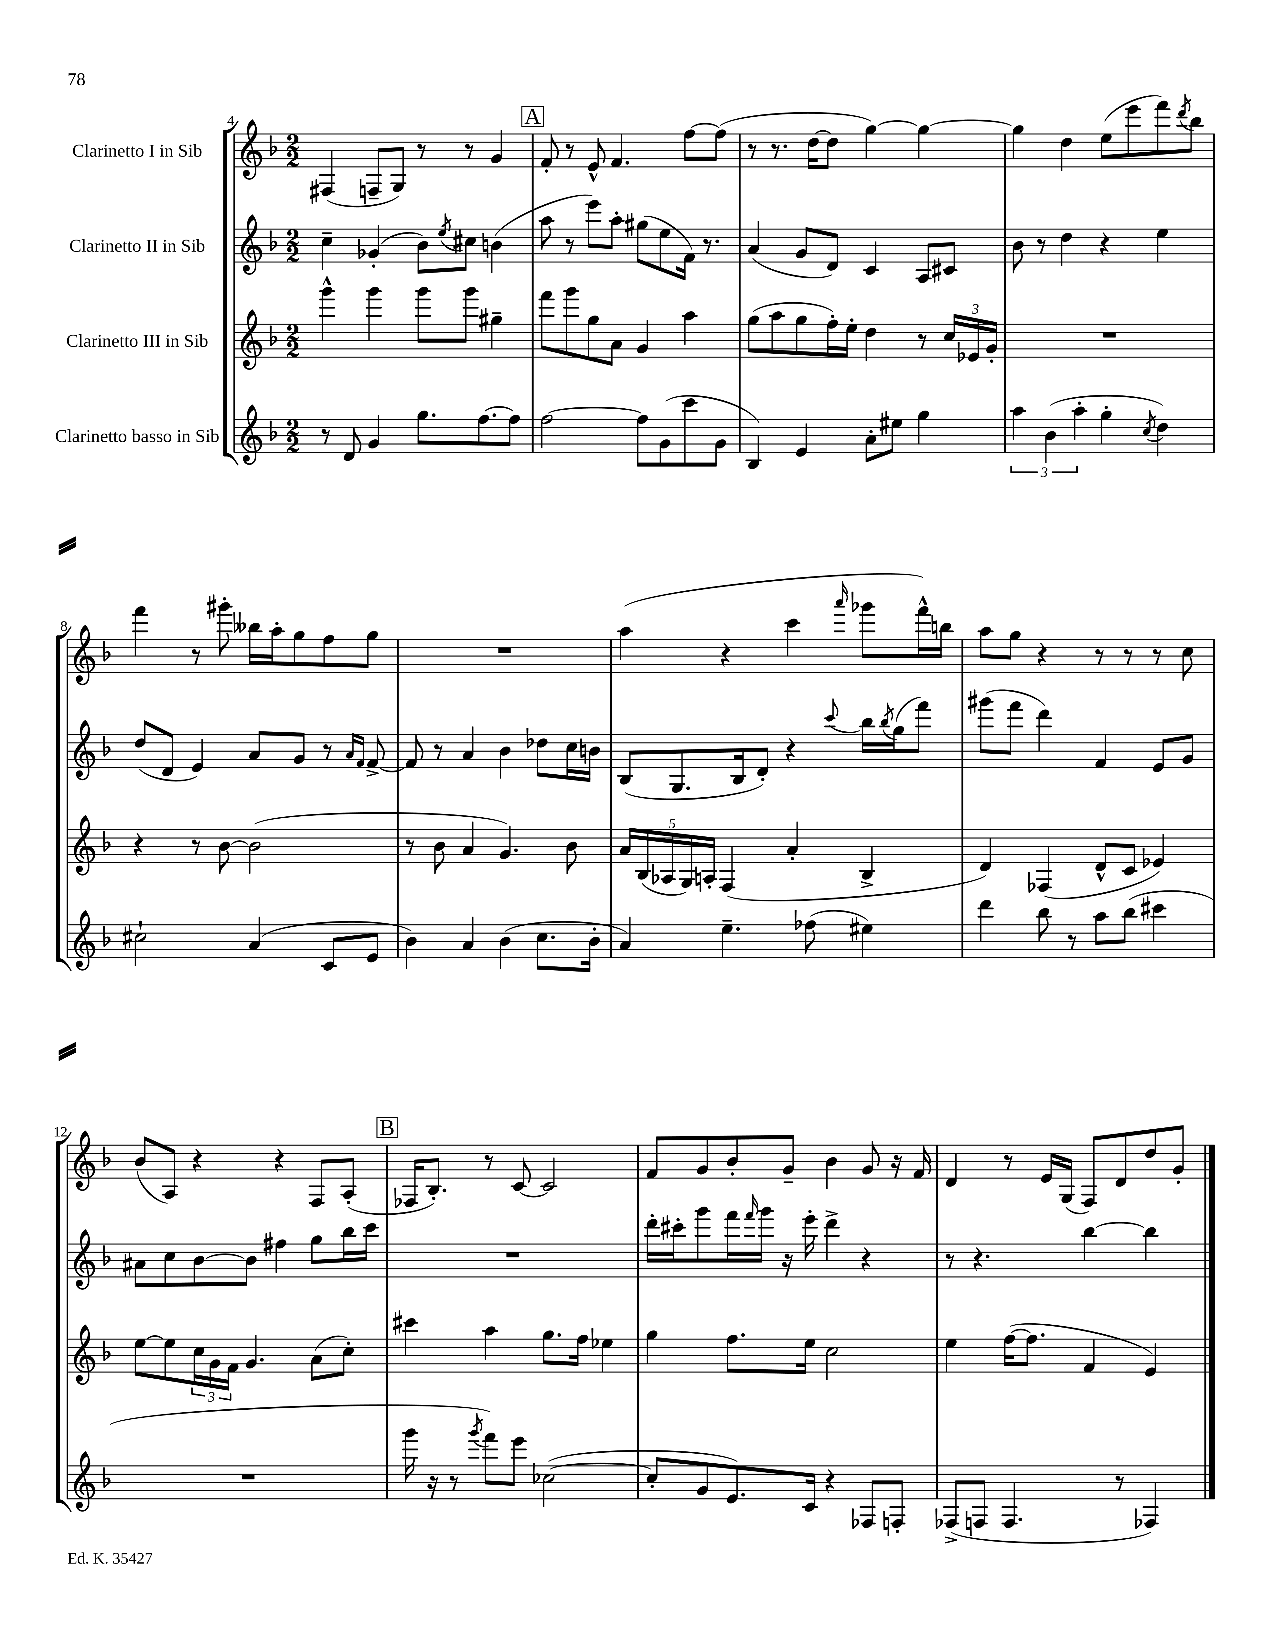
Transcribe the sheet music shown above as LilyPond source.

<<
\new StaffGroup <<
\new Staff = "s0" \with { instrumentName = "Clarinetto I in Sib" } {
    \clef treble \key f \major \numericTimeSignature \time 2/2
    fis4( f8-- g8) r8 r8 g'4 |
    \mark \markup { \box "A" } f'8-. r8 e'8-^ f'4. f''8~ f''8( |
    r8 r8. d''16~ d''8 g''4~) g''4~ |
    g''4 d''4 e''8( e'''8 f'''8) \acciaccatura { d'''8 } bes''8 |
    f'''4 r8 gis'''8-. beses''16 a''16-. g''8 f''8 g''8 |
    R1 |
    a''4( r4 c'''4 \grace { a'''16 } ges'''8 f'''16-^) b''16 |
    a''8 g''8 r4 r8 r8 r8 c''8 |
    bes'8( a8) r4 r4 f8 a8-.( |
    \mark \markup { \box "B" } fes16 bes8.-.) r8 c'8~ c'2 |
    f'8 g'8 bes'8-. g'8-- bes'4 g'8 r16 f'16 |
    d'4 r8 e'16 g16( f8) d'8 d''8 g'8-. \bar "|." |
}
\new Staff = "s1" \with { instrumentName = "Clarinetto II in Sib" } {
    \clef treble \key f \major \numericTimeSignature \time 2/2
    c''4-- ges'4-.( bes'8) \acciaccatura { e''8 } cis''8 b'4( |
    \mark \markup { \box "A" } a''8 r8 e'''8) a''8-. gis''8( e''8 f'16) r8. |
    a'4( g'8 d'8) c'4 a8 cis'8 |
    bes'8 r8 d''4 r4 e''4 |
    d''8( d'8 e'4) a'8 g'8 r8 \grace { a'16 f'16 } f'8~-> |
    f'8 r8 a'4 bes'4 des''8 c''16 b'16 |
    bes8( g8. bes16 d'8-.) r4 \appoggiatura { c'''8 } bes''16 \acciaccatura { bes''8 } g''16( f'''8) |
    gis'''8( f'''8 d'''4) f'4 e'8 g'8 |
    ais'8 c''8 bes'8~ bes'8 fis''4 g''8 bes''16 c'''16 |
    \mark \markup { \box "B" } R1 |
    d'''16-. cis'''16-. g'''8 f'''16 \grace { f'''16 } g'''16 r16 e'''16-. d'''4-> r4 |
    r8 r4. bes''4~ bes''4 \bar "|." |
}
\new Staff = "s2" \with { instrumentName = "Clarinetto III in Sib" } {
    \clef treble \key f \major \numericTimeSignature \time 2/2
    g'''4-^ g'''4 g'''8 g'''8 gis''4-- |
    \mark \markup { \box "A" } f'''8 g'''8 g''8 a'8 g'4 a''4 |
    g''8( a''8 g''8 f''16-.) e''16-. d''4 r8 \tuplet 3/2 { c''16 ees'16 g'16-. } |
    R1 |
    r4 r8 bes'8~ bes'2( |
    r8 bes'8 a'4 g'4.) bes'8 |
    \tuplet 5/4 { a'16 bes16( aes16 g16) a16-. } f4( a'4-. bes4-> |
    d'4) fes4( d'8-^ c'8 ees'4) |
    e''8~ e''8 \tuplet 3/2 { c''16 g'16 f'16 } g'4. a'8( c''8-.) |
    \mark \markup { \box "B" } cis'''4 a''4 g''8. f''16 ees''4 |
    g''4 f''8. e''16 c''2 |
    e''4 f''16~( f''8. f'4 e'4) \bar "|." |
}
\new Staff = "s3" \with { instrumentName = "Clarinetto basso in Sib" } {
    \clef treble \key f \major \numericTimeSignature \time 2/2
    r8 d'8 g'4 g''8. f''8.~ f''8 |
    \mark \markup { \box "A" } f''2~ f''8 g'8( c'''8 g'8 |
    bes4) e'4 a'8-. eis''8 g''4 |
    \tuplet 3/2 { a''4 bes'4( a''4-. } g''4-. \acciaccatura { c''8 } d''4) |
    cis''2-! a'4( c'8 e'8 |
    bes'4) a'4 bes'4( c''8. bes'16-. |
    a'4) e''4.-- fes''8( eis''4) |
    d'''4 bes''8 r8 a''8 bes''8( cis'''4 |
    R1 |
    \mark \markup { \box "B" } g'''16 r16 r8 \acciaccatura { g'''8 } f'''8) e'''8 ces''2~( |
    ces''8-. g'8 e'8.) c'16 r4 fes8 f8-. |
    fes8->( f8 f4. r8 fes4) \bar "|." |
}
>>
>>
\layout { \context { \Score currentBarNumber = #4 } }
